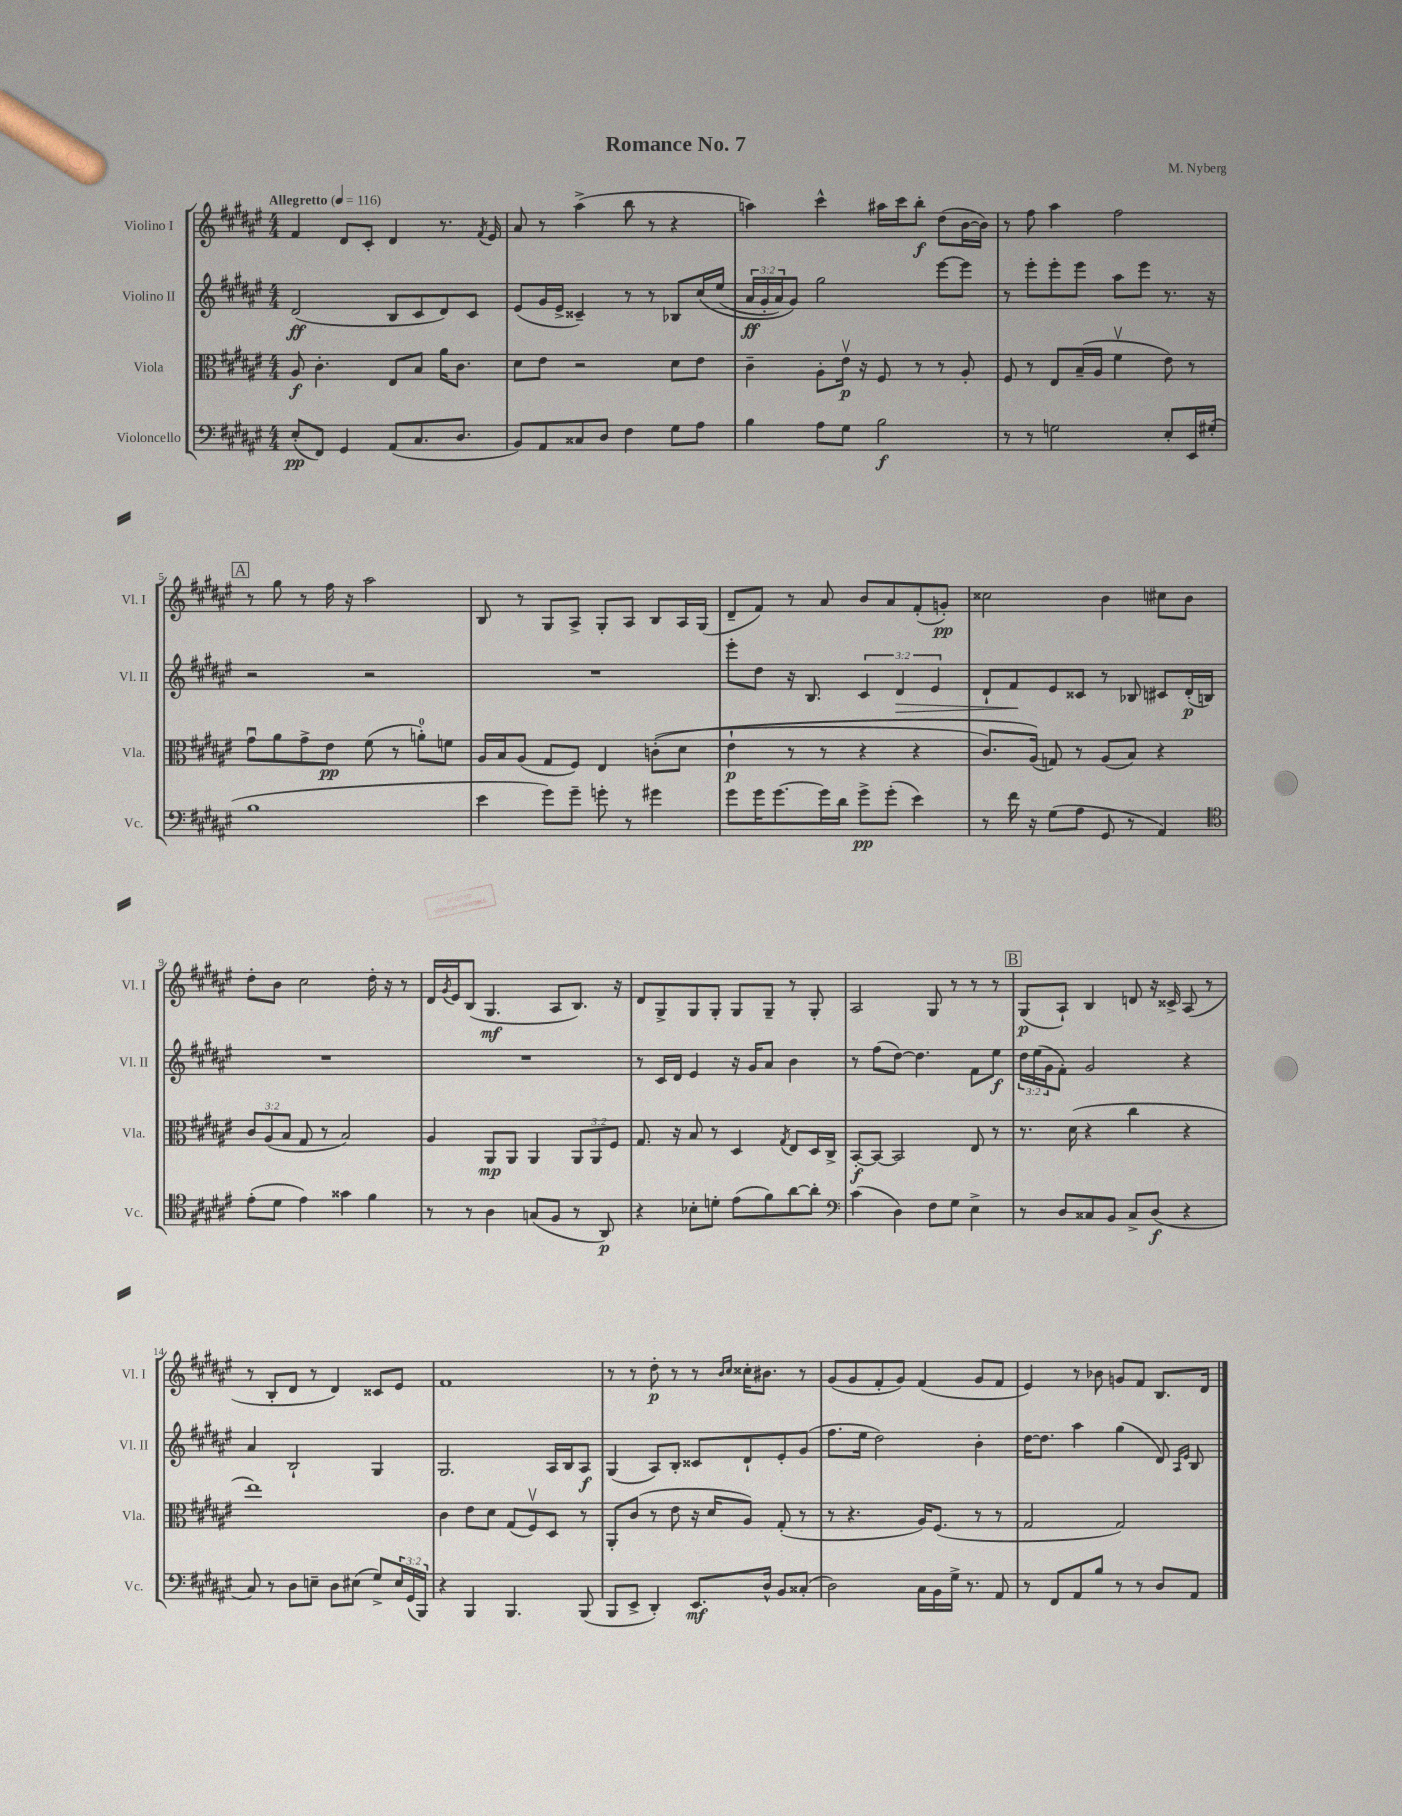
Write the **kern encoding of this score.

**kern	**kern	**kern	**kern
*staff4	*staff3	*staff2	*staff1
*clefF4	*clefC3	*clefG2	*clefG2
*k[f#c#g#d#a#e#]	*k[f#c#g#d#a#e#]	*k[f#c#g#d#a#e#]	*k[f#c#g#d#a#e#]
*M4/4	*M4/4	*M4/4	*M4/4
*MM116	*MM116	*MM116	*MM116
(8E#'/L	8A#/	(2d#/	4f#/
8FF#/J)	4.c#'\	.	.
4GG#/	.	.	8d#/L
.	.	.	8c#'/J
(8AA#/L	8E#/L	8B/L	4d#/
8.C#/	8B/J	8c#/	.
.	16a#\LK	8d#/)	8.r
8.D#/J	8.c#\J	.	.
.	.	8c#/J	.
.	.	.	8qf#/
.	.	.	16e#/
=	=	=	=
8BB/L)	8d#\L	(8e#/L	8a#/
8AA#/	8e#\J	16g#/L	8r
.	.	16e#^/JJ	.
8C##/	2r	4c##~/)	(4aa#^\
8D#/J	.	.	.
4F#\	.	8r	8bb\
.	.	8r	8r
8G#\L	8d#\L	8B-/L	4r
8A#\J	8e#\J	&(16cc#/L	.
.	.	(16ee#/JJ	.
=	=	=	=
4B\	4c#~\	24a#/LL	4aa\)
.	.	24g#'/	.
.	.	24a#/J)	.
.	.	8g#/J&)	.
8A#\L	8A#'\L	2gg#\	4ccc#^^\
8G#\J	16e#v\Jk	.	.
.	16r	.	.
2B\	8F#/	.	16aa#\LL
.	.	.	16ccc#\J
.	8r	.	8bb'\J
.	8r	[8eee#\L	(8dd#\L
.	8A#'/	8eee#\]J	[16b\L
.	.	.	16b\]JJ)
=	=	=	=
8r	8F#/	8r	8r
8r	8r	8eee#'\L	8ff#\
2G\	8E#/L	8eee#'\	4aa#\
.	(16B~/L	8eee#\J	.
.	16A#/JJ	.	.
.	4f#v\	8aa#\L	2ff#\
.	.	8eee#\J	.
8E#'/L	8e#\)	8.r	.
16EE#/L	8r	.	.
(16G#'/JJ	.	16r	.
=	=	=	=
1B	8g#u\L	2r	8r
.	8a#\	.	8gg#\
.	8g#^\	.	8r
.	8e#\J	.	16ff#\
.	.	.	16r
.	(8f#\	2r	2aa#\
.	8r	.	.
.	8a'\L)	.	.
.	8f\J	.	.
=	=	=	=
4e#\	16A#/LL	1r	8B/
.	16B/J	.	.
.	(8A#/J	.	8r
8g#\L)	8G#/L	.	8G#/L
8g#~\J	8F#/J)	.	8A#^/J
8g'\	4E#/	.	8G#'/L
8r	.	.	8A#/J
4g#\	&((8c'\L	.	8B/L
.	8d#\J	.	16A#/L
.	.	.	(16G#/JJ
=	=	=	=
8g#\L	4e#`\	8eee#'\L	8d#~/L
16g#\K	.	8dd#\J	8f#/J)
[8.g#\	.	.	.
.	8r	16r	8r
.	.	8.B/	.
16g#\]L	8r	.	8a#/
16d#\JJ	.	.	.
8g#^\L	4r	6c#/	8b/L
(8g#'\J	.	.	8a#/
.	.	6d#/	.
4e#\)	4r	.	(8f#'/
.	.	6e#/	.
.	.	.	8g'/J)
=	=	=	=
8r	8.c#/L)	8d#`/L	2cc##\
16f#\	.	8f#/	.
16r	(16A#/Jk&)	.	.
(8G#\L	8G/)	8e#/	.
8A#\J	8r	8c##/J	.
8GG#/	(8A#/L	8r	4b\
8r	8B/J)	8B-/	.
4AA#/)	4r	8c#/L	8cc#\L
.	.	(16d#'/L	8b\J
.	.	16B/JJ)	.
=	=	=	=
*clefC4	*	*	*
(8e#'\L	12c#/L	1r	8dd#'\L
.	(12A#/	.	.
8d#\J	.	.	8b\J
.	12B/J	.	.
4e#\)	8G#/	.	2cc#\
.	8r	.	.
4g##\	2B/)	.	.
4f#\	.	.	16dd#'\
.	.	.	16r
.	.	.	8r
=	=	=	=
8r	4A#/	1r	16d#/LL
.	.	.	8qg#/
.	.	.	16e#/J
8r	.	.	(8B/J
4A#\	8AA#/L	.	4.G#/
.	8AA#/J	.	.
(8G/L	4AA#/	.	.
8F#/J	.	.	8A#/L
8r	12AA#/L	.	8.B/J)
.	12AA#/	.	.
8AA#/)	.	.	.
.	12F#/J	.	.
.	.	.	16r
=	=	=	=
4r	8.G#/	8r	8d#/L
.	.	16c#/LL	8G#^/
.	16r	16d#/JJ	.
8B-'\L	8B/	4e#/	8G#/
8d'\J	8r	.	8G#'/J
(8e#\L	4D#/	16r	8G#/L
.	.	16g#/LK	.
8f#\)	.	8a#/J	8G#~/J
.	8qG#/	.	.
[8a#\	8E#/L	4b\	8r
8a#'\]J	16D#/L	.	8G#'/
.	16C#^/JJ	.	.
=	=	=	=
*clefF4	*	*	*
(4c#\	[8BB'/L	8r	2A#/
.	8BB/_J	(8ff#\L	.
4D#\)	2BB/]	[8dd#\J)	.
.	.	4.dd#\]	.
8F#\L	.	.	8G#/
8G#\J	.	.	8r
4E#^\	8E#/	8f#\L	8r
.	8r	8ee#\J	8r
=	=	=	=
8r	8.r	24dd#\LL	(8G#/L
.	.	(24ee#\	.
.	.	24g#\J	.
8D#/L	.	8f#'\J)	8A#`/J)
.	(16d#\	.	.
8C##/	4r	2g#/	4B/
8BB/J	.	.	.
8C##^/L	4cc#\	.	8d/
(8D#/J	.	.	16r
.	.	.	16c##^/
4r	4r	4r	(8A#/
.	.	.	8r
=	=	=	=
8C#/)	1ee#)	4a#/	8r
8r	.	.	8B'/L
8D#\L	.	2B`/	8d#/J
8E~\J	.	.	8r
8D#\L	.	.	4d#/)
(8E#\J	.	.	.
8G#^/L)	.	4G#/	8c##/L
24E#/L	.	.	8e#/J
(24GG#/	.	.	.
24BBB/JJ)	.	.	.
=	=	=	=
4r	4c#\	2.G#/	1f#
4BBB/	8e#\L	.	.
.	8d#\J	.	.
4.BBB/	(8G#/L	.	.
.	8F#v/)	.	.
.	8D#/J	16A#/LL	.
.	.	16B/J	.
(8BBB/	8r	8A#/J	.
=	=	=	=
8BBB/L	8AA#'/L	(4G#/	8r
8EE#^/J	(8c#/J	.	8r
4DD#'/)	8r	8A#/L)	8dd#'\
.	8e#\	8B'/J	8r
8.EE#/L	16r	8c##/L	8r
.	16d#/LK	.	.
.	.	.	16qqb/LL
.	.	.	16qqcc#/JJ
.	8A#/J)	8d#`/	16cc##'\LK
16D#^^/Jk	.	.	8.b#\J
8BB/L	(8G#'/	8e#'/	.
(8C##'/J	8r	(8g#/J	8r
=	=	=	=
2D#\)	8r	8.ff#\L	(8g#/L
.	4.r	.	8g#/
.	.	16ee#\Jk	.
.	.	2dd#\)	8f#'/
.	.	.	8g#/J)
16C#\LL	16A#/LK)	.	(4f#/
16BB\	(8.F#/J	.	.
16G#^\JJ	.	.	.
8.r	.	.	.
.	8r	4b'\	8g#/L
8AA#/	8r	.	8f#/J
=	=	=	=
8r	2G#/	[16dd#\LK	4e#/)
.	.	8.dd#\]J	.
8FF#/L	.	.	.
8AA#/	.	4aa#\	8r
8B/J	.	.	8b-\
8r	2G#/)	(4gg#\	8g/L
8r	.	.	8f#/J
8D#/L	.	8d#/)	8.B/L
.	.	16qqA#/LL	.
.	.	16qqe#/JJ	.
8AA#/J	.	8B/	.
.	.	.	16d#/Jk
==	==	==	==
*-	*-	*-	*-
